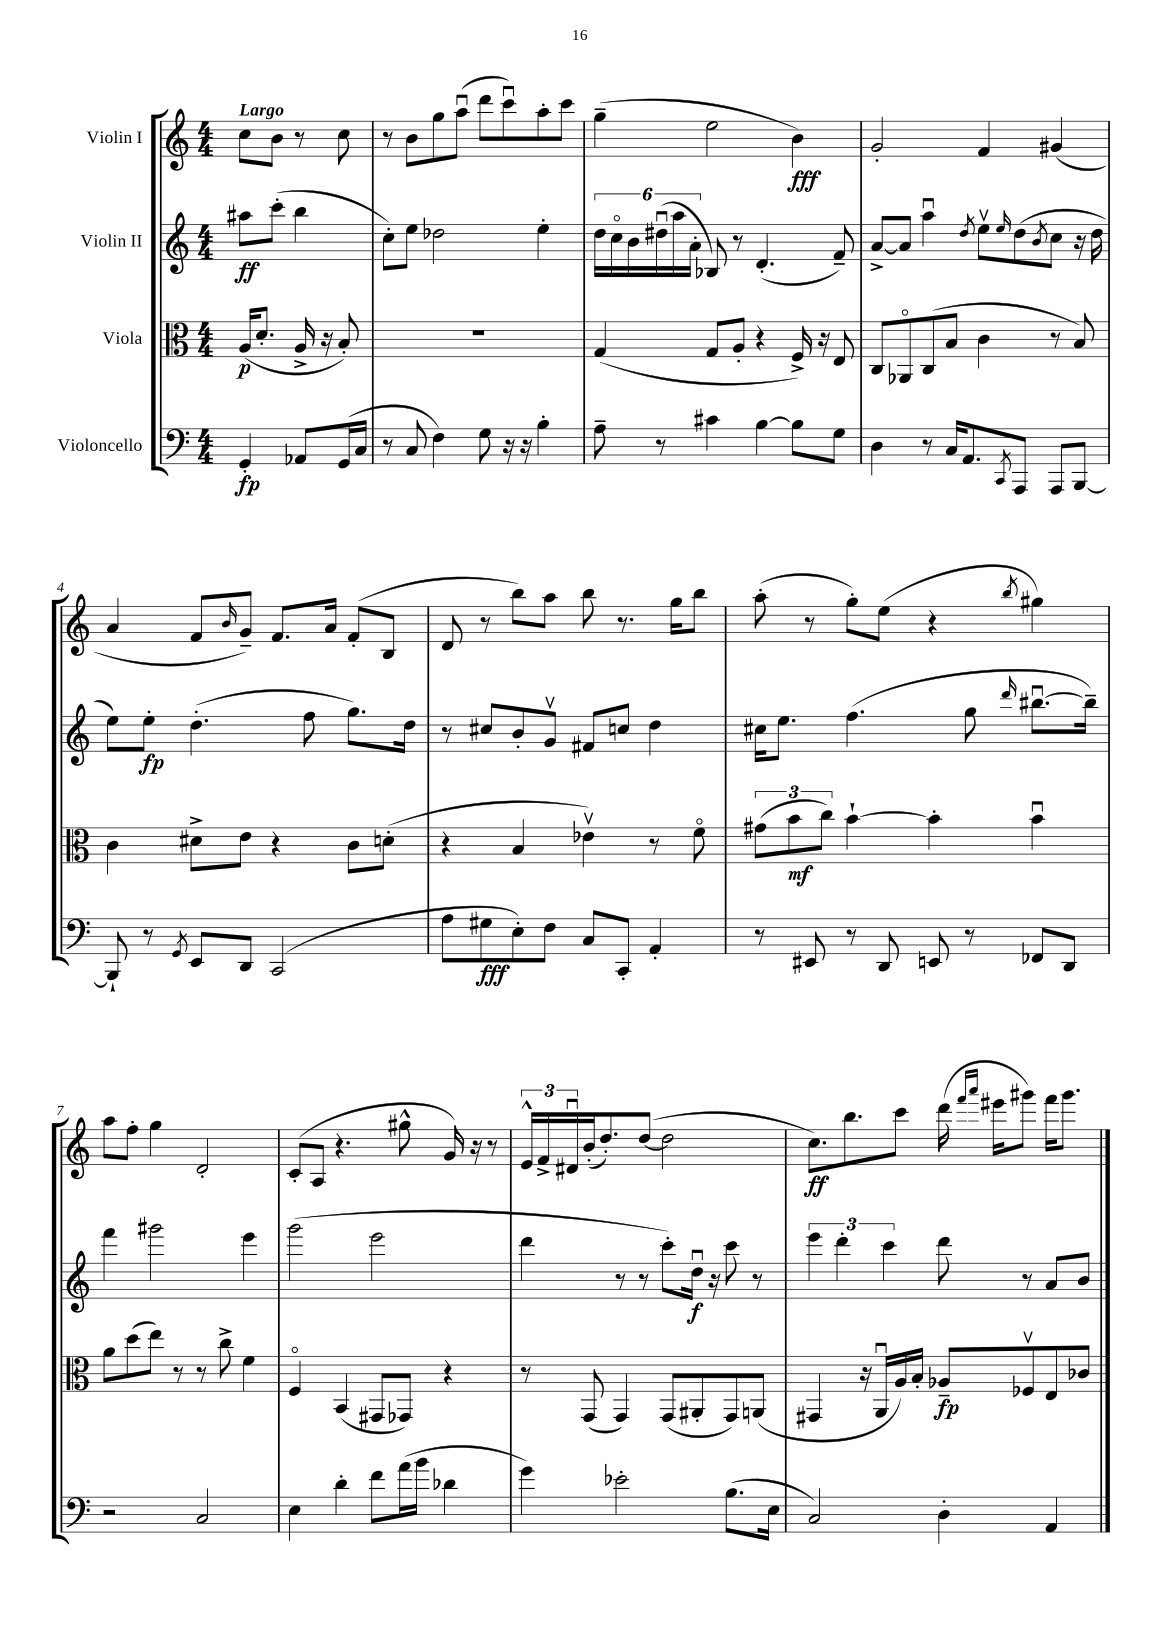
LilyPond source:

<<
\new StaffGroup <<
\new Staff = "s0" \with { instrumentName = "Violin I" } {
    \clef treble \key c \major \numericTimeSignature \time 4/4 \partial 2 \tempo "Largo"
    c''8 b'8 r8 c''8 |
    r8 b'8 g''8 a''8\downbow( d'''8 c'''8\downbow) a''8-. c'''8 |
    g''4--( e''2 b'4\fff) |
    g'2-. f'4 gis'4( |
    a'4 f'8 \grace { b'16 } g'8--) f'8. a'16 f'8-.( b8 |
    d'8 r8 b''8) a''8 b''8 r8. g''16 b''8 |
    a''8-.( r8 g''8-.) e''8( r4 \acciaccatura { b''8 } gis''4) |
    a''8 f''8-. g''4 d'2-. |
    c'8-.( a8 r4. gis''8-^ g'16) r16 r8 |
    \tuplet 3/2 { e'16-^ f'16-> dis'16\downbow } b'16-.( d''8.-.) d''8~( d''2 |
    c''8.\ff) b''8. c'''8 d'''16( \grace { f'''16 a'''16 } eis'''16 gis'''8) f'''16 gis'''8. \bar "|." |
}
\new Staff = "s1" \with { instrumentName = "Violin II" } {
    \clef treble \key c \major \numericTimeSignature \time 4/4 \partial 2
    ais''8\ff c'''8-.( b''4 |
    c''8-.) e''8 des''2 e''4-. |
    \tuplet 6/4 { d''16 c''16\flageolet b'16 dis''16\downbow( a''16 a'16-. } bes8) r8 d'4.-.( f'8--) |
    a'8~-> a'8 a''4\downbow \acciaccatura { d''8 } e''8\upbow \grace { e''16 } d''8( \acciaccatura { b'8 } c''8 r16 d''16 |
    e''8) e''8-.\fp d''4.-.( f''8 g''8.) d''16 |
    r8 cis''8 b'8-. g'8\upbow fis'8 c''8 d''4 |
    cis''16 e''8. f''4.( g''8 \grace { d'''16 } bis''8.~\downbow bis''16--) |
    f'''4 gis'''2 e'''4 |
    g'''2( e'''2 |
    d'''4 r8 r8 c'''8-.) d''16\downbow\f r16 c'''8 r8 |
    \tuplet 3/2 { e'''4 d'''4-. c'''4 } d'''8 r8 a'8 b'8 \bar "|." |
}
\new Staff = "s2" \with { instrumentName = "Viola" } {
    \clef alto \key c \major \numericTimeSignature \time 4/4 \partial 2
    a16\p( d'8.-. a16-> r16 b8-.) |
    R1 |
    g4( g8 a8-. r4 f16->) r16 e8 |
    c8 aes,8\flageolet c8( b8 c'4 r8 b8) |
    c'4 dis'8-> e'8 r4 c'8 d'8-.( |
    r4 b4 ees'4\upbow) r8 f'8\flageolet |
    \tuplet 3/2 { gis'8( b'8\mf c''8) } b'4~-! b'4-. b'4\downbow |
    a'8 d''8( e''8) r8 r8 c''8-> f'4 |
    f4\flageolet b,4( gis,8 ges,8) r4 |
    r8 g,8( g,4) g,8( ais,8-. g,8) a,8( |
    gis,4 r16 a,16\downbow a16) b16-. aes8--\fp fes8\upbow e8 ces'8 \bar "|." |
}
\new Staff = "s3" \with { instrumentName = "Violoncello" } {
    \clef bass \key c \major \numericTimeSignature \time 4/4 \partial 2
    g,4-.\fp aes,8 g,16( c16 |
    r8 c8 f4) g8 r16 r16 b4-. |
    a8-- r8 cis'4 b4~ b8 g8 |
    d4 r8 c16 a,8. \acciaccatura { c,8 } a,,8 a,,8 b,,8~ |
    b,,8-! r8 \acciaccatura { g,8 } e,8 d,8 c,2( |
    a8 gis8\fff e8-.) f8 c8 c,8-. a,4-. |
    r8 eis,8 r8 d,8 e,8 r8 fes,8 d,8 |
    r2 c2 |
    e4 d'4-. f'8 a'16( b'16 des'4 |
    g'4) ees'2-. b8.( e16 |
    c2) d4-. a,4 \bar "|." |
}
>>
>>
